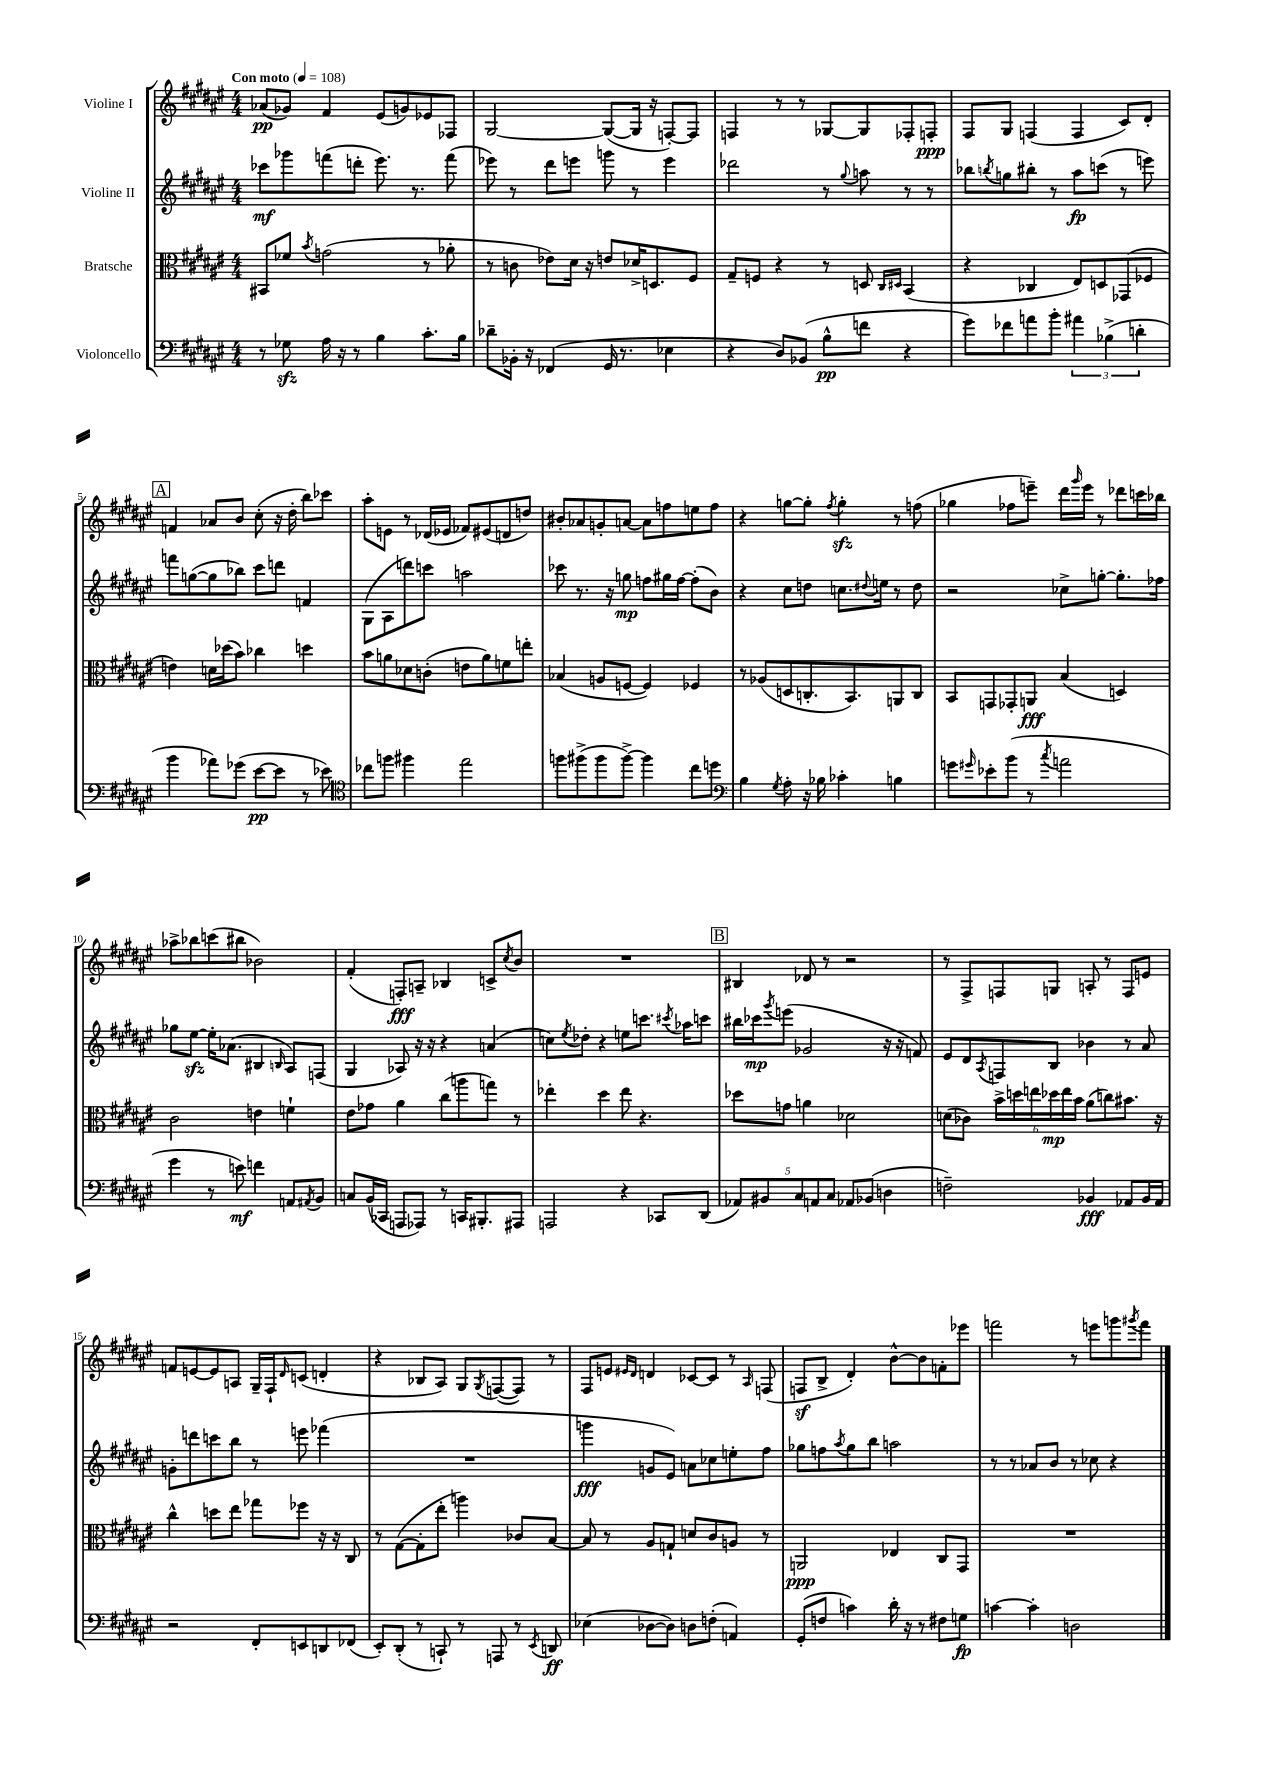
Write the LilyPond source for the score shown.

<<
\new StaffGroup <<
\new Staff = "s0" \with { instrumentName = "Violine I" } {
    \clef treble \key fis \major \numericTimeSignature \time 4/4 \tempo "Con moto" 4 = 108
    aes'8\pp( ges'8) fis'4 eis'8( g'8) ees'8 fes8 |
    gis2~ gis8~( gis16 r16 f8~-.) f8 |
    f4 r8 r8 ges8~ ges8 fes8-. f8-.\ppp |
    fis8 gis8 f4( f4 cis'8) dis'8-. |
    \mark \markup { \box "A" } f'4 aes'8 b'8 cis''8-.( r16 dis''16-. b''8) ces'''8 |
    ais''8-. e'8 r8 des'16( ees'16 fes'8) eis'8( d'8 d''8) |
    bis'8-. aes'8 g'8-. a'8~ a'8 f''8 e''8 f''8 |
    r4 g''8~ g''8-. \acciaccatura { fis''8 } g''4-.\sfz r8 f''8( |
    ges''4 fes''8 e'''8--) dis'''16 \grace { gis'''16 } e'''16 r8 des'''8 c'''16 bes''16 |
    aes''8-> bes''8 c'''8( bis''8 bes'2) |
    fis'4-.( f8-.\fff) a8-- bes4 c'8-> \acciaccatura { cis''8 } b'8 |
    R1 |
    \mark \markup { \box "B" } bis4 des'8 r8 r2 |
    r8 fis8-> f8 g8 a8-. r8 f8 e'8 |
    f'8 e'8~ e'8 a8 gis16-- fis16-! \grace { dis'16 } c'8( d'4-. |
    r4 bes8 ais8) gis8 \acciaccatura { gis8 } f8~( f8) r8 |
    fis8 e'8 \grace { eis'16 dis'16 } d'4 ces'8~ ces'8 r8 \grace { ais16 } f8( |
    f8\sf b8-> dis'4-.) b'8~-^ b'8 f'8-. ees'''8 |
    f'''2 r8 e'''8 g'''8 \acciaccatura { gis'''8 } f'''8 \bar "|." |
}
\new Staff = "s1" \with { instrumentName = "Violine II" } {
    \clef treble \key fis \major \numericTimeSignature \time 4/4
    ces'''8\mf ges'''8 f'''8( d'''8-. eis'''8.) r8. f'''8( |
    ees'''8) r8 dis'''8 e'''8 g'''8 r8 e'''4 |
    des'''2 r8 \appoggiatura { gis''8 } a''8 r8 r8 |
    bes''8 \acciaccatura { b''8 } g''8 bis''8-. r8 ais''8\fp c'''8( r8 e'''8) |
    \mark \markup { \box "A" } f'''8 g''8~( g''8 bes''8) cis'''8 d'''8 f'4 |
    gis8( ais8 d'''8) c'''8 a''2 |
    ces'''8 r8. r16 g''8\mp f''8 gis''16 f''16~ f''8-.( b'8) |
    r4 cis''8 d''8 c''8. \appoggiatura { dis''8 } e''16 r8 dis''8 |
    r2 ces''8-> g''8~-. g''8.-. fes''16 |
    ges''8 eis''8~\sfz eis''16-. aes'8.( bis4 \grace { b16 } ais8) f8( |
    gis4 aes8) r16 r16 r4 a'4( |
    c''8) \acciaccatura { eis''8 } des''8-. r4 e''8 c'''8. \acciaccatura { cis'''8 } aes''16 c'''8 |
    \mark \markup { \box "B" } bis''16 ces'''16\mp \acciaccatura { gis'''8 } e'''8( ges'2 r16 r16 f'8) |
    eis'8 dis'8 \acciaccatura { ais8 } f8 b8 bes'4 r8 ais'8 |
    g'8-. d'''8 c'''8 b''8 r8 e'''8 fes'''4( |
    R1 |
    g'''4\fff g'8 eis'8) a'8 ces''8 e''8-. fis''8 |
    ges''8 f''8 \acciaccatura { ais''8 } ges''8 b''8 a''2 |
    r8 r8 aes'8 b'8 r8 ces''8 r4 \bar "|." |
}
\new Staff = "s2" \with { instrumentName = "Bratsche" } {
    \clef alto \key fis \major \numericTimeSignature \time 4/4
    bis,8 fes'8 \acciaccatura { b'8 } g'2( r8 aes'8-. |
    r8 c'8 ees'8) dis'16 r16 e'8 des'16-> d8. fis8 |
    gis8-- f8 r4 r8 d8 \grace { cis16 dis16 } b,4( |
    r4 ces4 eis8) d8 ges,8( fes8 |
    \mark \markup { \box "A" } e'4) d'16 des''16( b'8) ces''4 d''4 |
    b'8 a'8 des'8 c'8-.( e'8 a'8) f'8 e''8-. |
    bes4( a8 f8~ f4) fes4 |
    r8 aes8( d8 c8.-. b,8.) a,8 c8 |
    b,8 g,8 ges,8-. a,8\fff b4( d4) |
    cis'2 e'4 f'4-! |
    eis'8 ges'8 ais'4 cis''8( a''8 g''8) r8 |
    ees''4-. dis''4 ees''8 r4. |
    \mark \markup { \box "B" } des''8 g'8 a'4 des'2 |
    d'8( ces'8) \tuplet 6/4 { b'16-> d''16 e''16 des''16\mp e''16 b'16 } ais'8( c''8) bis'8. r16 |
    cis''4-^ d''8 eis''8 ges''8 fes''8 r16 r16 cis8 |
    r8 gis8~( gis8-. eis''8-. a''4) ces'8 b8~ |
    b8 r8 ais8 g8-! d'8 cis'8 a8 r8 |
    a,2\ppp ees4 cis8 gis,8 |
    R1 \bar "|." |
}
\new Staff = "s3" \with { instrumentName = "Violoncello" } {
    \clef bass \key fis \major \numericTimeSignature \time 4/4
    r8 ges8\sfz ais16 r16 r8 b4 cis'8.-. b16 |
    des'8-- bes,16-. r16 fes,4( gis,16 r8. ees4 |
    r4 dis8) bes,8( b8-^\pp f'8 r4 |
    gis'8) fes'8 a'8 b'8-. \tuplet 3/2 { ais'4 bes4->( d'4-. } |
    \mark \markup { \box "A" } b'4 aes'8) ges'8( eis'8~\pp eis'8 r8 ees'8) |
    \clef tenor ces''8 f''8 fis''4 eis''2 |
    f''8 fis''8->( fis''8 fis''8~->) fis''4 cis''8 d''8 |
    \clef bass b4 \acciaccatura { gis8 } ais8-. r16 bes16 ces'4-. b4 |
    g'8 \grace { gis'16 } ees'8-. b'8( r8 \acciaccatura { cis''8 } a'2 |
    gis'4 r8 e'8\mf) f'4 a,8 \acciaccatura { ais,8 } b,8 |
    c8 b,16( ces,16 a,,8 aes,,8) r8 c,16 bis,,8.-. ais,,8 |
    a,,2 r4 ces,8 dis,8( |
    \mark \markup { \box "B" } \tuplet 5/4 { aes,8) bis,8 cis8 a,8 cis8 } aes,8 bes,8( d4 |
    f2--) bes,4\fff aes,8 bes,16 aes,16 |
    r2 fis,8-. e,8 d,8 fes,8( |
    eis,8-.) dis,8-.( r8 c,8-!) r8 a,,8 r8 \acciaccatura { eis,8 } d,8\ff |
    ees4( des8~ des8) d8 f8-.( a,4) |
    gis,8-.( f8 c'4) dis'16-. r16 r8 fis8 g8\fp |
    c'4~ c'4-. d2 \bar "|." |
}
>>
>>
